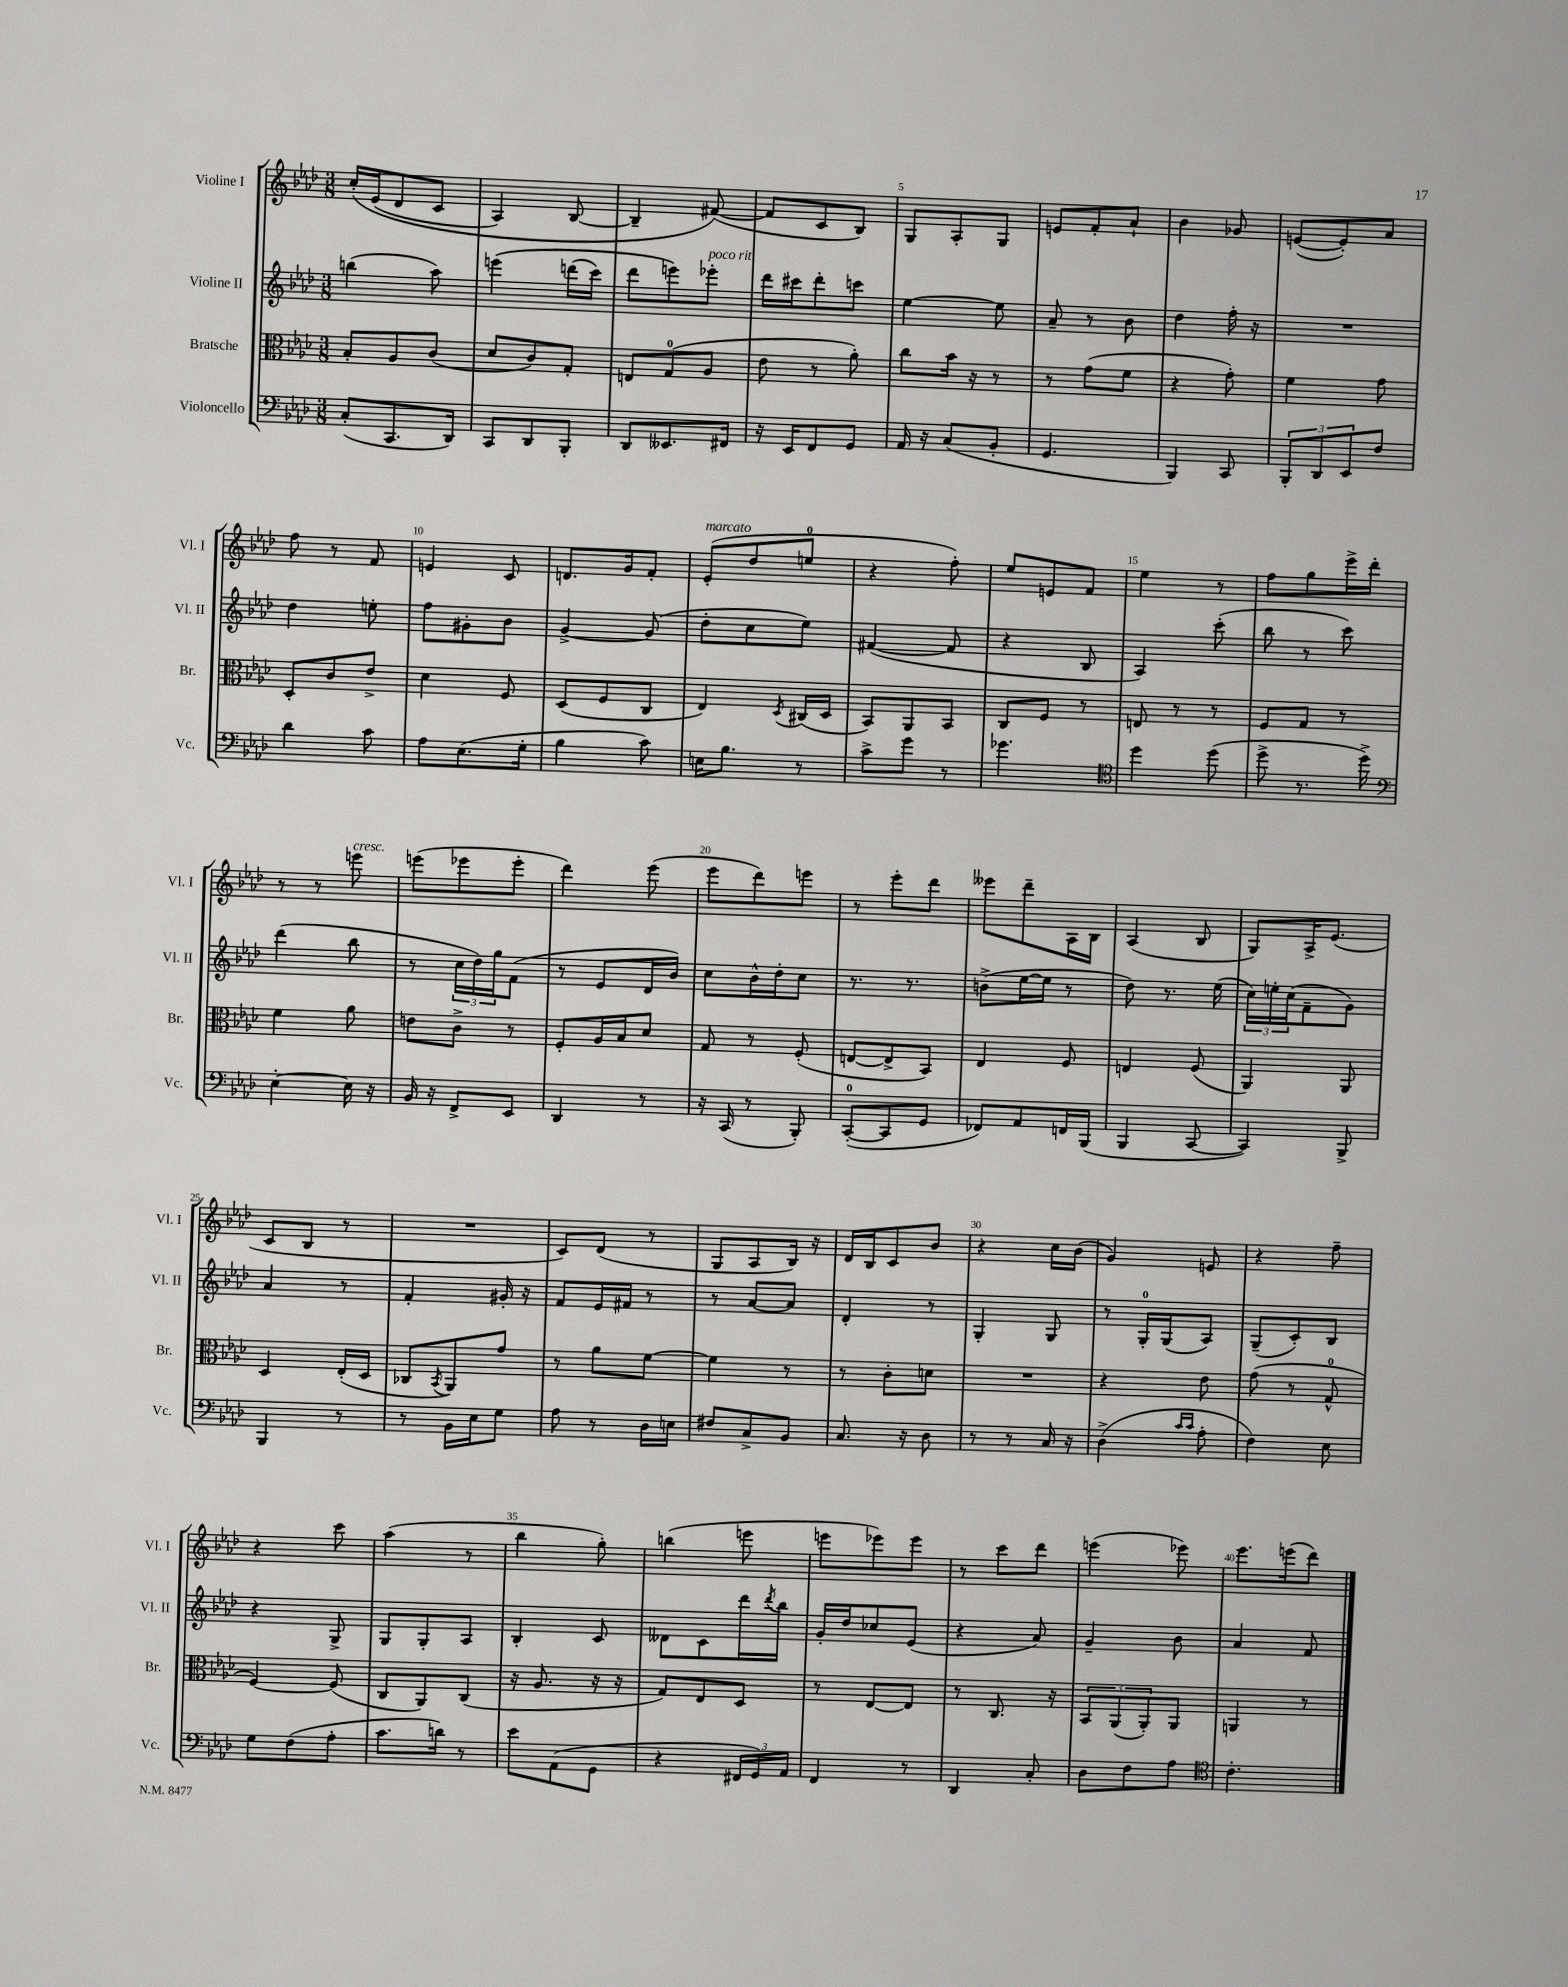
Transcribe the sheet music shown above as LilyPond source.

<<
\new StaffGroup <<
\new Staff = "s0" \with { instrumentName = "Violine I" shortInstrumentName = "Vl. I" } {
    \clef treble \key aes \major \numericTimeSignature \time 3/8
    c''16-.\( ees'16( des'8 c'8 |
    aes4) bes8~ |
    bes4-- fis'8~(\) |
    fis'8 c'8 bes8) |
    g8 aes8-. g8 |
    e'8 f'8-. aes'8-! |
    bes'4 ges'8 |
    e'8~( e'8-.) aes'8 |
    f''8 r8 f'8 |
    e'4 c'8 |
    d'8. g'16 f'8-. |
    ees'8-.^\markup { \italic "marcato" }( des''8 e''8-0 |
    r4 f''8-.) |
    ees''8 e'8 f'8 |
    ees''4 r8 |
    f''8 g''8 ees'''16-> des'''16-. |
    r8 r8 e'''8^\markup { \italic "cresc." } |
    e'''8( ees'''8 ees'''8-. |
    des'''4) ees'''8( |
    ees'''8 des'''8) e'''8 |
    r8 ees'''8-. des'''8 |
    eeses'''8 des'''8-- aes16 bes16 |
    aes4( bes8 |
    g8) aes16-> ees'8.( |
    c'8 bes8 r8 |
    R4. |
    c'8) des'8( r8 |
    g8 aes8 bes16) r16 |
    des'16 bes16 c'8 bes'8 |
    r4 c''16 bes'16( |
    g'4) e'8 |
    r4 f''8-- |
    r4 c'''8 |
    aes''4( r8 |
    bes''4 g''8-.) |
    b''4( e'''8 |
    e'''8 ees'''8) ees'''8 |
    r8 c'''8 des'''8 |
    e'''4( ees'''8) |
    ees'''8. e'''16( des'''8) \bar "|." |
}
\new Staff = "s1" \with { instrumentName = "Violine II" shortInstrumentName = "Vl. II" } {
    \clef treble \key aes \major \numericTimeSignature \time 3/8
    b''4( aes''8) |
    e'''4\( d'''16( c'''16) |
    des'''8 e'''8\) ees'''8-.^\markup { \italic "poco rit." } |
    des'''16 cis'''16 des'''8-. c'''8 |
    ees''4~ ees''8 |
    aes'8-- r8 bes'8 |
    des''4 f''16-. r16 |
    R4. |
    des''4 e''8-. |
    f''8 gis'8-. bes'8 |
    g'4~-> g'8( |
    des''8-. c''8 ees''8) |
    fis'4~( fis'8 |
    r4 bes8 |
    aes4) c'''8-.( |
    bes''8 r8 c'''8) |
    des'''4( bes''8 |
    r8 \tuplet 3/2 { c''16 des''16) g''16 } f'8( |
    r8 ees'8 des'16 bes'16) |
    c''8 bes'16-^ des''16-. c''8 |
    r8. r8. |
    b'8->( ees''16~ ees''16 r8 |
    des''8) r8. ees''16( |
    \tuplet 3/2 { c''16) e''16-. c''16( } f'8-- g'8) |
    aes'4 r8 |
    f'4-. gis'16-. r16 |
    f'8 ees'16 fis'16 r8 |
    r8 aes'8~ aes'8 |
    des'4-. r8 |
    g4-. g8 |
    r8 g16-0-. g16( aes8) |
    g8--( c'8-.) bes8 |
    r4 g8-> |
    g8 g8-. aes8 |
    bes4-. c'8 |
    deses'8 c'8 des'''16 \acciaccatura { des'''8 } bes''16 |
    g'16-. des''16 ces''8 ees'8( |
    r4 aes'8) |
    g'4-- bes'8 |
    aes'4 f'8 \bar "|." |
}
\new Staff = "s2" \with { instrumentName = "Bratsche" shortInstrumentName = "Br." } {
    \clef alto \key aes \major \numericTimeSignature \time 3/8
    bes8-. aes8 c'8( |
    des'8 c'8) g8-. |
    e8 g8-0( aes8 |
    ees'8 r8 aes'8-.) |
    c''8 bes'16 r16 r8 |
    r8 g'8( f'8 |
    r4 g'8-.) |
    f'4 g'8 |
    des8-. c'8 ees'8-> |
    des'4 f8 |
    des8( f8 c8 |
    ees4) \acciaccatura { des8 } cis16( des16 |
    bes,8) aes,8 bes,8 |
    c8 f8 r8 |
    e8 r8 r8 |
    f8 g8 r8 |
    f'4 aes'8 |
    e'8 c'8-> r8 |
    f8-. aes16 bes16 des'8 |
    g8 r8 f8-.( |
    e8~ e8-> bes,8) |
    ees4 f8 |
    e4 f8( |
    aes,4) aes,8 |
    des4 ees16-.( des16 |
    ces8 \acciaccatura { bes,8 } aes,8) g'8 |
    r8 aes'8 f'8~ |
    f'4 r8 |
    r8 c'8-. d'8 |
    R4. |
    r4 ees'8 |
    g'8( r8 g8-0-^ |
    f4~) f8( |
    c8 aes,8) c8( |
    r16 aes8. r16 r16 |
    g8) ees8 des8 |
    r8 ees8~ ees8 |
    r8 c8. r16 |
    \tuplet 3/2 { bes,8 aes,8( aes,8-.) } aes,8 |
    a,4 r8 \bar "|." |
}
\new Staff = "s3" \with { instrumentName = "Violoncello" shortInstrumentName = "Vc." } {
    \clef bass \key aes \major \numericTimeSignature \time 3/8
    c8-.( c,8. des,16) |
    c,8 des,8 bes,,8-. |
    des,8 eeses,8. fis,16 |
    r16 ees,16 f,8 g,8 |
    aes,16 r16 c8( bes,8-. |
    g,4. |
    bes,,4) c,8 |
    \tuplet 3/2 { bes,,8-. des,8 ees,8 } f8 |
    des'4 c'8 |
    aes8 ees8.( g16-. |
    bes4 c'8) |
    e16 bes8. r8 |
    c'8-> g'8 r8 |
    ges'4. |
    \clef tenor des''4 des''8( |
    des''8-> r8. des''16->) |
    \clef bass ees4~-. ees16 r16 |
    bes,16 r16 f,8-> ees,8 |
    des,4 r8 |
    r16 c,16( r8 bes,,8-.) |
    c,8-0~-.( c,8 g,8 |
    fes,8) aes,8 f,16 bes,,16( |
    bes,,4 c,8~ |
    c,4) bes,,8-> |
    bes,,4 r8 |
    r8 bes,16 ees16 g8 |
    aes8 r8 des16 e16 |
    fis8 c8-> bes,8 |
    c8. r16 des8 |
    r8 r8 c16 r16 |
    des4->( \grace { c'16 c'16 } aes8-. |
    f4) ees8 |
    g8 f8( aes8-. |
    c'8. d'16) r8 |
    ees'8 aes,8( g,8 |
    r4 \tuplet 3/2 { fis,16 g,16) aes,16 } |
    f,4 r8 |
    des,4 c8-. |
    des8 f8 aes8 |
    \clef tenor c'4.-. \bar "|." |
}
>>
>>
\layout { \context { \Score \override BarNumber.break-visibility = ##(#f #t #t) barNumberVisibility = #(every-nth-bar-number-visible 5) } }
